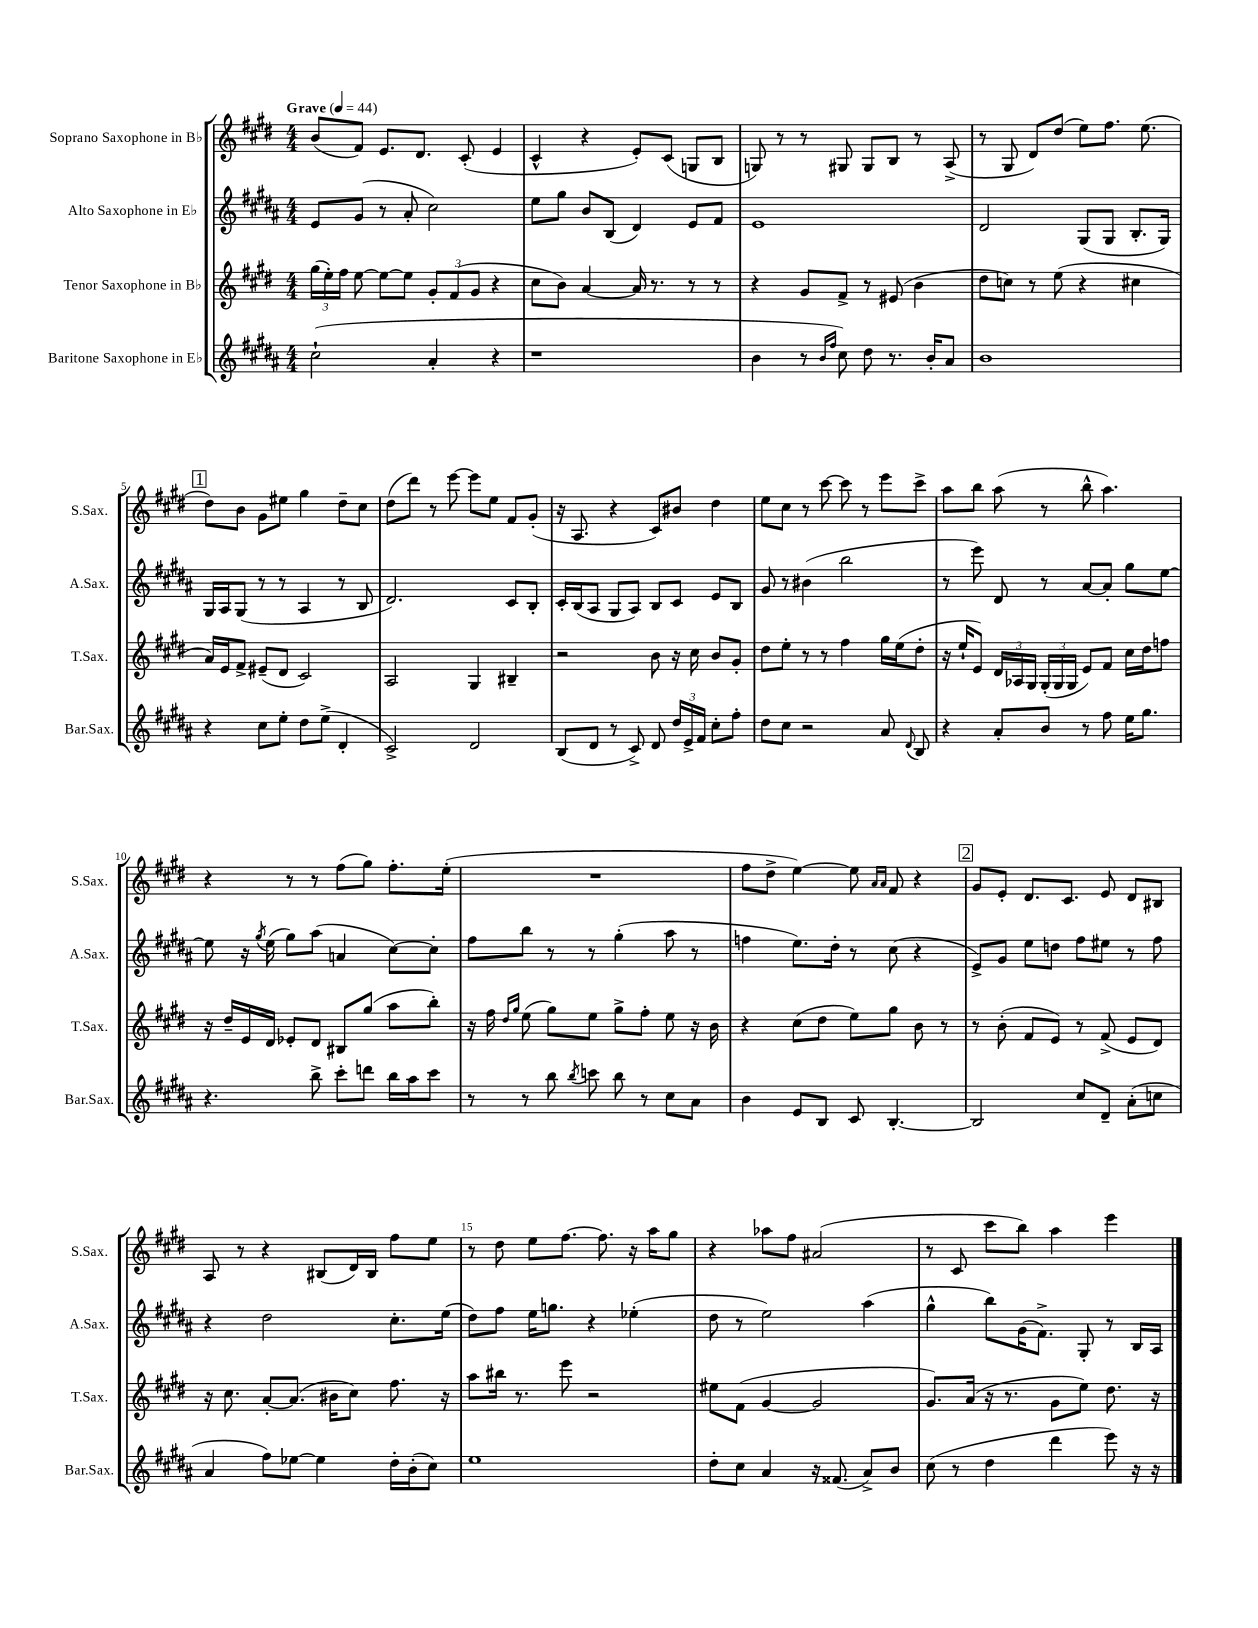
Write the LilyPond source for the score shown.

<<
\new StaffGroup <<
\new Staff = "s0" \with { instrumentName = "Soprano Saxophone in Bb" shortInstrumentName = "S.Sax." } {
    \clef treble \key e \major \numericTimeSignature \time 4/4 \tempo "Grave" 4 = 44
    \autoBeamOff b'8[( fis'8]) e'8.[ dis'8.] cis'8-.( e'4 |
    cis'4-^ r4 e'8[-.) cis'8]( g8[ b8] |
    g8) r8 r8 gis8 gis8[ b8] r8 a8->( |
    r8 gis8 dis'8[) dis''8]( e''8[) fis''8.] e''8.( |
    \mark \markup { \box "1" } dis''8[) b'8] gis'8[ eis''8] gis''4 dis''8[-- cis''8] |
    dis''8[( dis'''8]) r8 e'''8~ e'''8[ e''8] fis'8[ gis'8]-.( |
    r16 a8. r4 cis'8[) bis'8] dis''4 |
    e''8[ cis''8] r8 cis'''8~ cis'''8 r8 e'''8[ cis'''8]-> |
    a''8[ b''8] a''8( r8 b''8-^ a''4.) |
    r4 r8 r8 fis''8[( gis''8]) fis''8.[-. e''16]-.( |
    R1 |
    fis''8[ dis''8]-> e''4~) e''8 \grace { a'16[ a'16] } fis'8 r4 |
    \mark \markup { \box "2" } gis'8[ e'8]-. dis'8.[ cis'8.] e'8 dis'8[ bis8] |
    a8 r8 r4 bis8[( dis'16) bis16] fis''8[ e''8] |
    r8 dis''8 e''8[ fis''8.]~ fis''8. r16 a''16[ gis''8] |
    r4 aes''8[ fis''8] ais'2( |
    r8 cis'8 cis'''8[ b''8]) a''4 e'''4 \bar "|." |
}
\new Staff = "s1" \with { instrumentName = "Alto Saxophone in Eb" shortInstrumentName = "A.Sax." } {
    \clef treble \key b \major \numericTimeSignature \time 4/4
    \autoBeamOff e'8[ gis'8]( r8 ais'8-. cis''2) |
    e''8[ gis''8] b'8[ b8]( dis'4) e'8[ fis'8] |
    e'1 |
    dis'2 gis8[( gis8] b8.[-. gis16]) |
    \mark \markup { \box "1" } gis16[ ais16 gis8]( r8 r8 ais4 r8 b8 |
    dis'2.) cis'8[ b8]-. |
    cis'16[-. b16( ais8] gis8[ ais8]) b8[ cis'8] e'8[ b8] |
    gis'8 r8 bis'4( b''2 |
    r8 e'''8) dis'8 r8 ais'8[~ ais'8]-. gis''8[ e''8]~ |
    e''8 r16 \acciaccatura { gis''8 } e''16( gis''8[) ais''8]( a'4 cis''8[~) cis''8]-. |
    fis''8[ b''8] r8 r8 gis''4-.( ais''8 r8 |
    f''4 e''8.[) dis''16]-. r8 cis''8( r4 |
    \mark \markup { \box "2" } e'8[->) gis'8] e''8[ d''8] fis''8[ eis''8] r8 fis''8 |
    r4 dis''2 cis''8.[-. e''16]( |
    dis''8[) fis''8] e''16[ g''8.] r4 ees''4-.( |
    dis''8 r8 e''2) ais''4( |
    gis''4-^ b''8[) gis'16( fis'8.]->) gis8-. r8 b16[ ais16] \bar "|." |
}
\new Staff = "s2" \with { instrumentName = "Tenor Saxophone in Bb" shortInstrumentName = "T.Sax." } {
    \clef treble \key e \major \numericTimeSignature \time 4/4
    \autoBeamOff \tuplet 3/2 { gis''16[( e''16-.) fis''16] } e''8~ e''8[~ e''8] \tuplet 3/2 { gis'8[-. fis'8( gis'8] } r4 |
    cis''8[ b'8]) a'4~ a'16 r8. r8 r8 |
    r4 gis'8[ fis'8]-> r8 eis'8( b'4 |
    dis''8[ c''8]) r8 e''8( r4 cis''4 |
    \mark \markup { \box "1" } a'16[) e'16 fis'8]-> eis'8[--( dis'8] cis'2) |
    a2 gis4 bis4-- |
    r2 b'8 r16 cis''16 b'8[ gis'8]-. |
    dis''8[ e''8]-. r8 r8 fis''4 gis''16[ e''16( dis''8]-. |
    r16 e''16[-! e'8]) \tuplet 3/2 { dis'16[ aes16 gis16] } \tuplet 3/2 { gis16[-.( gis16 gis16] } e'8[) fis'8] cis''16[ dis''16 f''8] |
    r16 dis''16[-- e'16 dis'16] ees'8[-. dis'8] bis8[ gis''8]( a''8[ b''8]-.) |
    r16 fis''16 \grace { dis''16[ gis''16] } e''8( gis''8[) e''8] gis''8[-> fis''8]-. e''8 r16 b'16 |
    r4 cis''8[( dis''8] e''8[) gis''8] b'8 r8 |
    \mark \markup { \box "2" } r8 b'8-.( fis'8[ e'8]) r8 fis'8->( e'8[ dis'8]) |
    r16 cis''8. a'8[~-. a'8.]( bis'16[ cis''8]) fis''8. r16 |
    a''8[ bis''16] r8. e'''8 r2 |
    eis''8[ fis'8]( gis'4~ gis'2 |
    gis'8.[) a'16]( r16 r8. gis'8[ e''8]) dis''8. r16 \bar "|." |
}
\new Staff = "s3" \with { instrumentName = "Baritone Saxophone in Eb" shortInstrumentName = "Bar.Sax." } {
    \clef treble \key b \major \numericTimeSignature \time 4/4
    \autoBeamOff cis''2-!( ais'4-. r4 |
    r1 |
    b'4 r8 \grace { b'16[ fis''16] } cis''8) dis''8 r8. b'16[-. ais'8] |
    b'1 |
    \mark \markup { \box "1" } r4 cis''8[ e''8]-. dis''8[ e''8]->( dis'4-. |
    cis'2->) dis'2 |
    b8[( dis'8] r8 cis'8->) dis'8 \tuplet 3/2 { dis''16[ e'16-> fis'16] } cis''8[-. fis''8]-. |
    dis''8[ cis''8] r2 ais'8 \appoggiatura { dis'8 } b8 |
    r4 ais'8[-. b'8] r8 fis''8 e''16[ gis''8.] |
    r4. b''8-> cis'''8[-. d'''8] b''16[ ais''16 cis'''8] |
    r8 r8 b''8 \acciaccatura { b''8 } c'''8 b''8 r8 cis''8[ ais'8] |
    b'4 e'8[ b8] cis'8 b4.~-. |
    \mark \markup { \box "2" } b2 cis''8[ dis'8]-- ais'8[-.( c''8] |
    ais'4 fis''8[) ees''8]~ ees''4 dis''16[-. b'16-.( cis''8]) |
    e''1 |
    dis''8[-. cis''8] ais'4 r16 fisis'8.( ais'8[->) b'8] |
    cis''8( r8 dis''4 dis'''4 e'''8) r16 r16 \bar "|." |
}
>>
>>
\layout { \context { \Score \override BarNumber.break-visibility = ##(#f #t #t) barNumberVisibility = #(every-nth-bar-number-visible 5) } }
